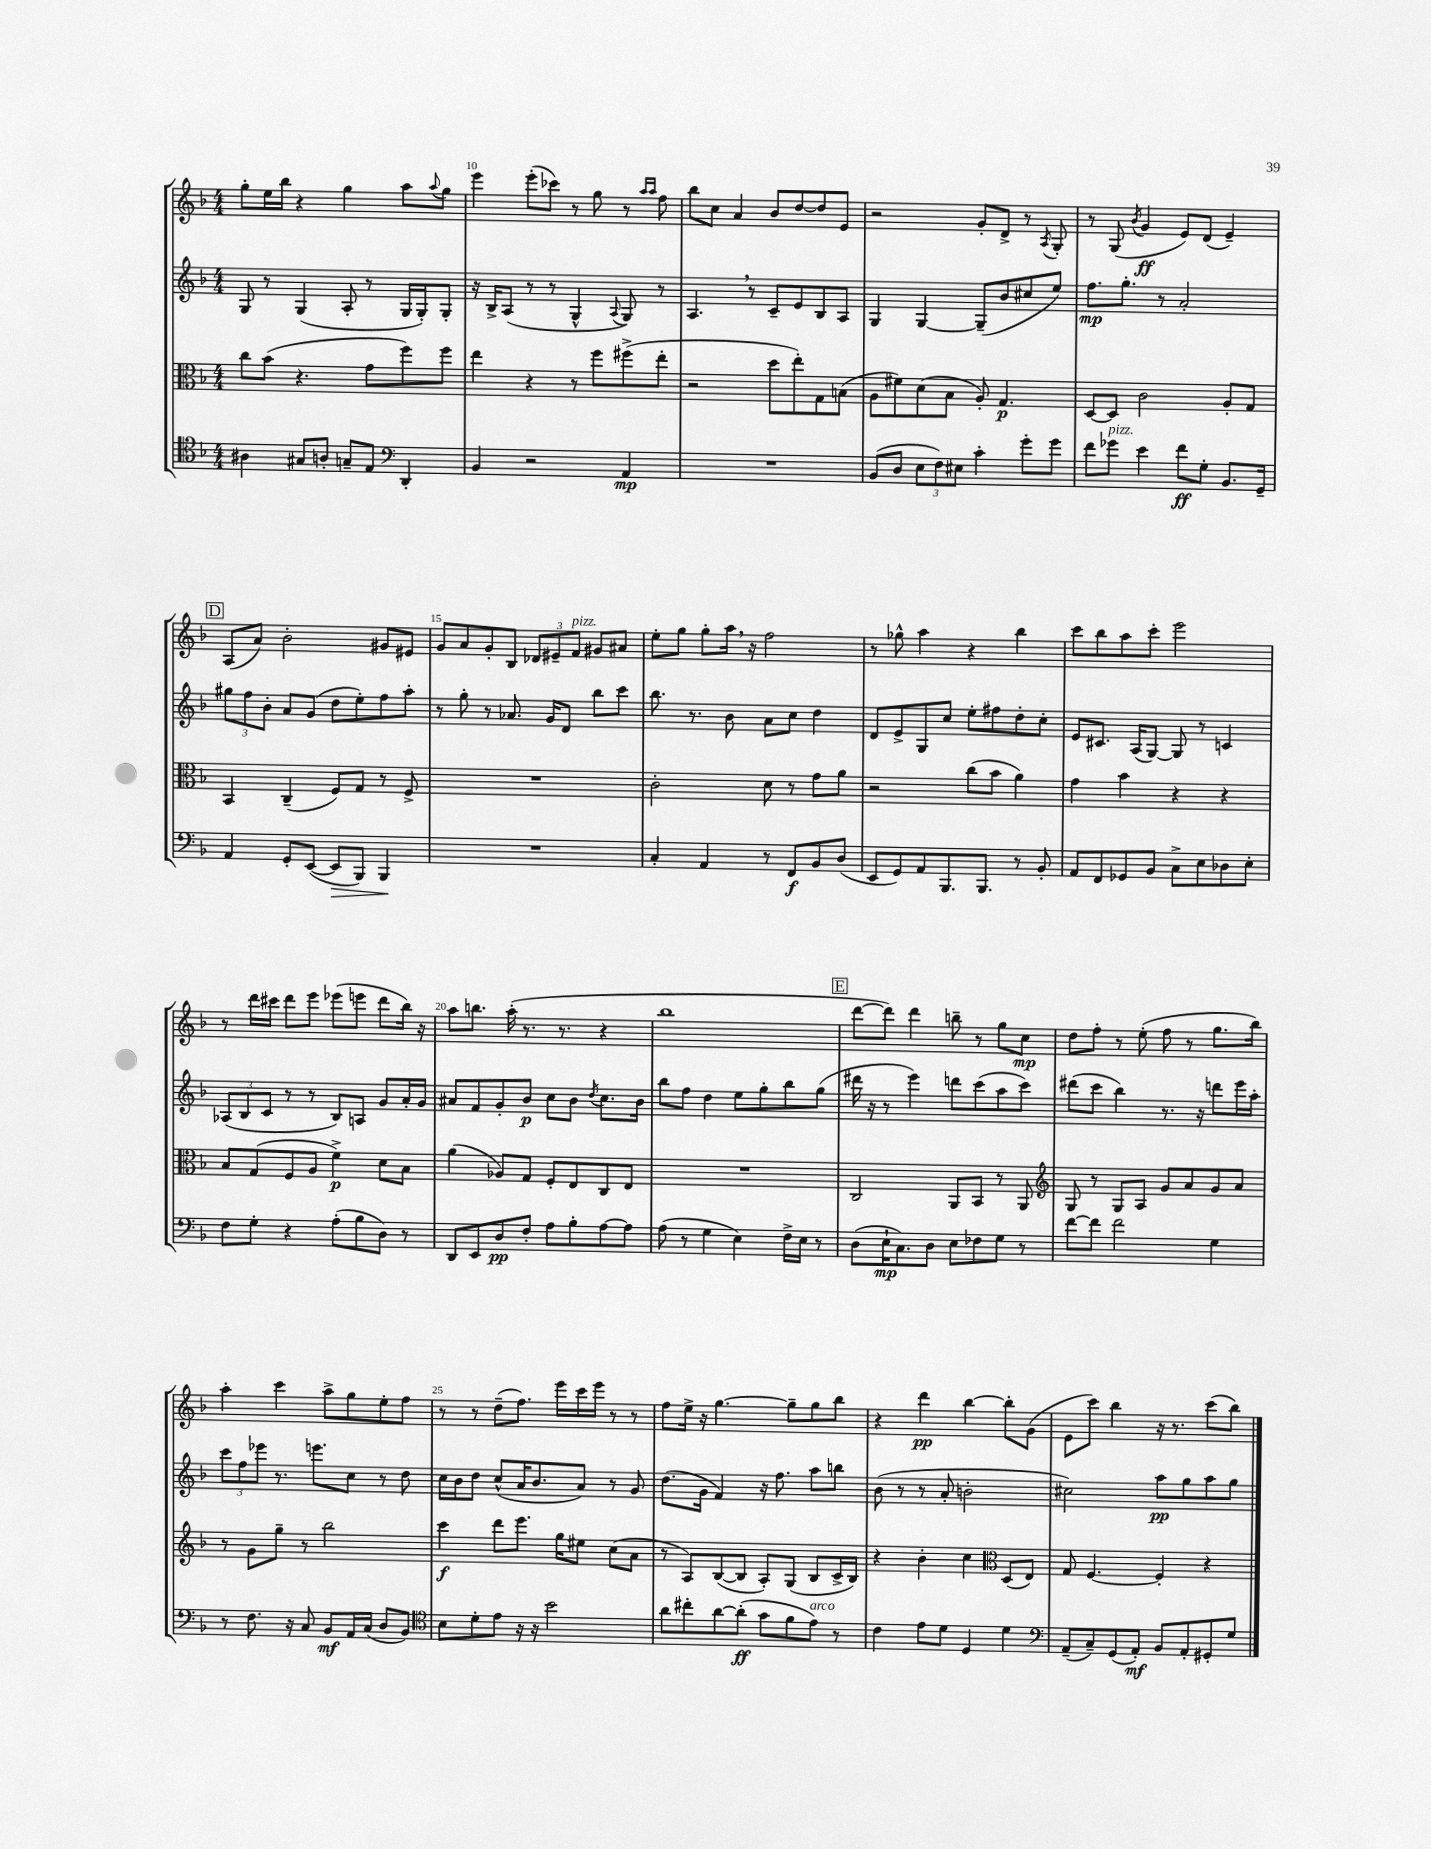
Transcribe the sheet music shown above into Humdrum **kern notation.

**kern	**dynam	**kern	**dynam	**kern	**dynam	**kern	**dynam
*part4	*part4	*part3	*part3	*part2	*part2	*part1	*part1
*staff4	*staff4	*staff3	*staff3	*staff2	*staff2	*staff1	*staff1
*clefC4	*	*clefC3	*	*clefG2	*	*clefG2	*
*k[b-]	*	*k[b-]	*	*k[b-]	*	*k[b-]	*
*M4/4	*	*M4/4	*	*M4/4	*	*M4/4	*
=9	=9	=9	=9	=9	=9	=9	=9
4A#X\	.	8cc\L	.	8G/	.	8gg'\L	.
.	.	(8b-\J	.	8r	.	16ee\L	.
.	.	.	.	.	.	16bb-\JJ	.
8G#X/L	.	4.r	.	(4G/	.	4r	.
8An'/J	.	.	.	.	.	.	.
8Gn~/L	.	.	.	8A'/	.	4gg\	.
8E/J	.	8g\L	.	8r	.	.	.
*clefF4	*	*	*	*	*	*	*
4DD'/	.	8ff\)	.	16G/LL	.	8aa\L	.
.	.	.	.	16G'/J)	.	.	.
.	.	.	.	.	.	8qqaa/	.
.	.	8ff\J	.	8G'/J	.	8gg\J	.
=10	=10	=10	=10	=10	=10	=10	=10
4BB-/	.	4ee\	.	16r	.	4eee\	.
.	.	.	.	16B-^/KL	.	.	.
.	.	.	.	(8A/J	.	.	.
2r	.	4r	.	8r	.	(8eee'\L	.
.	.	.	.	8r	.	8ccc-X\J)	.
.	.	8r	.	4G^^/	.	8r	.
.	.	8ff\L	.	.	.	8gg\	.
.	.	.	.	8qqA/	.	.	.
4AA/	mp	(8ff#X^\	.	8G/)	.	8r	.
.	.	.	.	.	.	16qqaa/LL	.
.	.	.	.	.	.	16qqaa/JJ	.
.	.	8ee'\J	.	8r	.	8ff\	.
=11	=11	=11	=11	=11	=11	=11	=11
1r	.	2r	.	4.A,/	.	8bb-\L	.
.	.	.	.	.	.	8cc\J	.
.	.	.	.	.	.	4a/	.
.	.	.	.	8r	.	.	.
.	.	8dd\L	.	8c~/L	.	8b-/L	.
.	.	8ee'\)	.	8e/	.	[8dd/	.
.	.	8G\	.	8B-/	.	8dd/]	.
.	.	(8Bn\J	.	8A/J	.	8e/J	.
=12	=12	=12	=12	=12	=12	=12	=12
(8BB-/L	.	8A\L	.	4G/	.	2r	.
8D/J	.	8f#X\)	.	.	.	.	.
12E\L	.	(8d\	.	[4G/	.	.	.
12F\)	.	.	.	.	.	.	.
.	.	8B-\J	.	.	.	.	.
12E#X\J	.	.	.	.	.	.	.
4c'\	.	8A'/)	.	(8G~/L]	.	8g'/L	.
.	.	4.G/	p	8b-/	.	8d^/J	.
8g'\L	.	.	.	8cc#X/	.	8r	.
.	.	.	.	.	.	8qA/	.
8g\J	.	.	.	8ee/J)	.	8G'/	.
=13	=13	=13	=13	=13	=13	=13	=13
8f\L	.	[8D/L	.	8.ff\L	mp	8r	.
!LO:TX:a:i:t=pizz.	!	!	!	!	!	!	!
8g-X\J	.	8D/J]	.	.	.	(8G/	.
.	.	.	.	8.gg'\J	.	.	.
.	.	.	.	.	.	8qb-/	.
4e\	.	2c\	.	.	.	4g/	ff
.	.	.	.	8r	.	.	.
8f\L	ff	.	.	2a'/	.	8e/L)	.
8G'\J	.	.	.	.	.	(8d/J	.
8.BB-/L	.	8A'/L	.	.	.	4e~/)	.
.	.	8G/J	.	.	.	.	.
16GG~/Jk	.	.	.	.	.	.	.
!!LO:LB:g=z
!!LO:REH:place=s1:t=D
=14	=14	=14	=14	=14	=14	=14	=14
4AA/	.	4BB-/	.	12gg#X\L	.	(8A/L	.
.	.	.	.	12ff\	.	.	.
.	.	.	.	.	.	8a/J)	.
.	.	.	.	12b-'\J	.	.	.
8GG'/L	.	(4C~/	.	8a/L	.	2b-'\	.
([8EE/J	.	.	.	(8g/J	.	.	.
!	!LO:HP:b	!	!	!	!	!	!
8EE/L]	>	8F/L)	.	8dd\L	.	.	.
8BBB-/J)	.	8G/J	.	8ee'\)	.	.	.
4BBB-/	.	8r	.	8ff\	.	8g#X/L	.
.	.	8F^/	.	8aa'\J	.	8e#X/J	.
.	]	.	.	.	.	.	.
=15	=15	=15	=15	=15	=15	=15	=15
1r	.	1r	.	8r	.	8g/L	.
.	.	.	.	8gg'\	.	8a/	.
.	.	.	.	8r	.	8g'/	.
.	.	.	.	8.a-X/	.	8B-/J	.
.	.	.	.	.	.	12d-X/L	.
.	.	.	.	16g/KL	.	.	.
.	.	.	.	.	.	12e#X~/	.
.	.	.	.	8d/J	.	.	.
!	!	!	!	!	!	!LO:TX:a:i:t=pizz.	!
.	.	.	.	.	.	12f/J	.
.	.	.	.	8bb-\L	.	8g#X/L	.
.	.	.	.	8ccc\J	.	8a#X/J	.
=16	=16	=16	=16	=16	=16	=16	=16
4C'/	.	2c'\	.	8.bb-\	.	8ee'\L	.
.	.	.	.	.	.	8gg\J	.
.	.	.	.	8.r	.	.	.
4AA/	.	.	.	.	.	8gg'\L	.
.	.	.	.	8b-\	.	16aa,\Jk	.
.	.	.	.	.	.	16r	.
8r	.	8d\	.	8a\L	.	2ff\	.
8FF/L	f	8r	.	8cc\J	.	.	.
8BB-/	.	8g\L	.	4dd\	.	.	.
(8D/J	.	8a\J	.	.	.	.	.
=17	=17	=17	=17	=17	=17	=17	=17
8EE/L	.	2r	.	8d/L	.	8r	.
8GG/)	.	.	.	8e^/	.	8gg-X^^\	.
8AA/	.	.	.	8G/	.	4aa\	.
8.BBB-/	.	.	.	8cc/J	.	.	.
.	.	(8cc\L	.	8ee'\L	.	4r	.
8.BBB-/J	.	.	.	.	.	.	.
.	.	8b-\J	.	8ff#X\	.	.	.
8r	.	4a\)	.	8dd'\	.	4bb-\	.
8BB-'/	.	.	.	8cc'\J	.	.	.
=18	=18	=18	=18	=18	=18	=18	=18
8AA/L	.	4g\	.	8e/L	.	8ccc\L	.
8FF/	.	.	.	8.c#X/J	.	8bb-\	.
8GG-X/	.	4b-\	.	.	.	8aa\	.
.	.	.	.	(16A/KL	.	.	.
8BB-/J	.	.	.	[8G/J)	.	8ccc'\J	.
8C^\L	.	4r	.	8G/]	.	2eee\	.
8E\	.	.	.	8r	.	.	.
8D-X\	.	4r	.	4cn/	.	.	.
8E'\J	.	.	.	.	.	.	.
!!LO:LB:g=z
=19	=19	=19	=19	=19	=19	=19	=19
8F\L	.	8B-/L	.	(12A-X/L	.	8r	.
.	.	.	.	12B-/	.	.	.
8G'\J	.	(8G/	.	.	.	16ddd\LL	.
.	.	.	.	12c/J	.	.	.
.	.	.	.	.	.	16ccc#X\JJ	.
4r	.	8F/	.	8r	.	8ddd\L	.
.	.	8A/J	.	8r	.	8eee\J	.
(8A'\L	.	4f^\)	p	8B-/L)	.	(8eee-X\L	.
8B-\	.	.	.	8An/J	.	8eeen\J	.
8D\J)	.	8d\L	.	8g/L	.	8ddd\L	.
8r	.	8B-\J	.	16a'/L	.	16bb-\Jk)	.
.	.	.	.	16g/JJ	.	16r	.
=20	=20	=20	=20	=20	=20	=20	=20
8DD/L	.	(4a\	.	8a#X/L	.	8aa\L	.
8EE/	.	.	.	8f/	.	8.bbn\J	.
8D/	pp	8A-X/L)	.	8g'/	.	.	.
.	.	.	.	.	.	(16aa'\	.
8F'/J	.	8G/J	.	8b-/J	p	8.r	.
8A\L	.	8F'/L	.	8cc\L	.	.	.
.	.	.	.	.	.	8.r	.
8B-'\	.	8E/	.	8b-\J	.	.	.
.	.	.	.	8qdd/	.	.	.
[8A\	.	8C/	.	8.cc\L	.	4r	.
8A\J]	.	8E/J	.	.	.	.	.
.	.	.	.	16b-\Jk	.	.	.
=21	=21	=21	=21	=21	=21	=21	=21
(8A\	.	1r	.	8bb-\L	.	1bb-	.
8r	.	.	.	8ff\J	.	.	.
4G\	.	.	.	4dd\	.	.	.
4E\)	.	.	.	8ee\L	.	.	.
.	.	.	.	8gg'\	.	.	.
16F^\LL	.	.	.	8bb-\	.	.	.
16E\JJ	.	.	.	.	.	.	.
8r	.	.	.	(8gg\J	.	.	.
!!LO:REH:place=s1:t=E
=22	=22	=22	=22	=22	=22	=22	=22
(8D\L	.	2C/	.	16ddd#X\	.	[8ddd\L	.
.	.	.	.	16r	.	.	.
16E`\K	mp	.	.	8r	.	8ddd\J])	.
8.C\)	.	.	.	.	.	.	.
.	.	.	.	4eee\)	.	4ddd\	.
8D\J	.	.	.	.	.	.	.
8E\L	.	8AA/L	.	8dddn\L	.	8bbn~\	.
8F-X\	.	8BB-/J	.	(8ccc\	.	8r	.
8G\J	.	8r	.	8aa\	.	8gg\L	.
8r	.	8AA/	.	8ccc\J)	.	8cc\J	mp
=23	=23	=23	=23	=23	=23	=23	=23
*	*	*clefG2	*	*	*	*	*
[8f\L	.	8G/	.	(8ddd#X\L	.	8dd\L	.
8f\J]	.	8r	.	8ccc\J	.	8ff'\J	.
2f\	.	8G/L	.	4bb-\)	.	8r	.
.	.	8A/J	.	.	.	(8ee'\	.
.	.	8g/L	.	8.r	.	8ff\	.
.	.	8a/	.	.	.	8r	.
.	.	.	.	16r	.	.	.
4G\	.	8g/	.	8dddn\L	.	8.gg\L	.
.	.	8a/J	.	16eee\L	.	.	.
.	.	.	.	16aa'\JJ	.	16bb-\Jk)	.
!!LO:LB:g=z
=24	=24	=24	=24	=24	=24	=24	=24
8r	.	8r	.	12ccc\L	.	4aa'\	.
.	.	.	.	12ff\	.	.	.
8.F\	.	8g\L	.	.	.	.	.
.	.	.	.	12eee-X\J	.	.	.
.	.	8gg~\J	.	8.r	.	4ccc\	.
16r	.	.	.	.	.	.	.
8C/	.	8r	.	.	.	.	.
.	.	.	.	8.eeen\L	.	.	.
8BB-/L	mf	2bb-\	.	.	.	8aa^\L	.
16AA/L	.	.	.	8cc\J	.	8gg\	.
(16C/JJ	.	.	.	.	.	.	.
8D/L	.	.	.	8r	.	8ee'\	.
8BB-/J)	.	.	.	8dd\	.	8ff\J	.
=25	=25	=25	=25	=25	=25	=25	=25
*clefC4	*	*	*	*	*	*	*
8B-\L	.	4ccc\	f	16cc\LL	.	8r	.
.	.	.	.	16b-\J	.	.	.
8d'\	.	.	.	8dd\J	.	8r	.
8e\J	.	8ddd\L	.	(8cc^^/L	.	(8dd~\L	.
16r	.	8.eee\J	.	16a/K	.	8.ff\J)	.
16r	.	.	.	8.b-/	.	.	.
2b-\	.	.	.	.	.	.	.
.	.	16gg\KL	.	.	.	16eee\LL	.
.	.	8ee#X\J	.	8a/J)	.	16ccc\	.
.	.	.	.	.	.	16eee\JJ	.
.	.	(8cc\L	.	8r	.	8r	.
.	.	8a\J	.	8g/	.	8r	.
=26	=26	=26	=26	=26	=26	=26	=26
8a\L	.	8r	.	(8.dd\L	.	8ff\L	.
8cc#X'\	.	8A/L)	.	.	.	16ee^\Jk	.
.	.	.	.	16g\Jk	.	16r	.
[8a\	.	([8B-/	.	4f/)	.	[4.gg\	.
(8a'\J]	ff	8B-/J]	.	.	.	.	.
8g\L	.	8A'/L)	.	16r	.	.	.
.	.	.	.	8.ff\	.	.	.
8f\	.	(8G/J	.	.	.	8gg~\L]	.
!LO:TX:a:i:t=arco	!	!	!	!	!	!	!
8e\J)	.	8B-/L	.	8aa\L	.	8gg\	.
8r	.	16c^/L	.	8bbn\J	.	8bb-\J	.
.	.	16B-/JJ)	.	.	.	.	.
=27	=27	=27	=27	=27	=27	=27	=27
4c\	.	4r	.	(8b-\	.	4r	.
.	.	.	.	8r	.	.	.
8e\L	.	4b-'\	.	8r	.	4ddd\	pp
8d\J	.	.	.	8a'/	.	.	.
4D/	.	4cc\	.	2bn'\	.	[4bb-\	.
*	*	*clefC3	*	*	*	*	*
4d\	.	(8D/L	.	.	.	8bb-'\L]	.
.	.	8E/J)	.	.	.	(8g\J	.
=28	=28	=28	=28	=28	=28	=28	=28
*clefF4	*	*	*	*	*	*	*
(8AA~/L	.	8G/	.	2cc#X\)	.	8e\L	.
8C~/)	.	[4.F/	.	.	.	8ccc\J)	.
(8GG/	.	.	.	.	.	4bb-\	.
8AA'/J)	mf	.	.	.	.	.	.
8BB-/L	.	4F'/]	.	8aa\L	pp	16r	.
.	.	.	.	.	.	8.r	.
8AA'/	.	.	.	8gg\	.	.	.
8GG#X'/	.	4r	.	8aa\	.	(8ccc\L	.
8G/J	.	.	.	8gg\J	.	8bb-\J)	.
==	==	==	==	==	==	==	==
*-	*-	*-	*-	*-	*-	*-	*-
